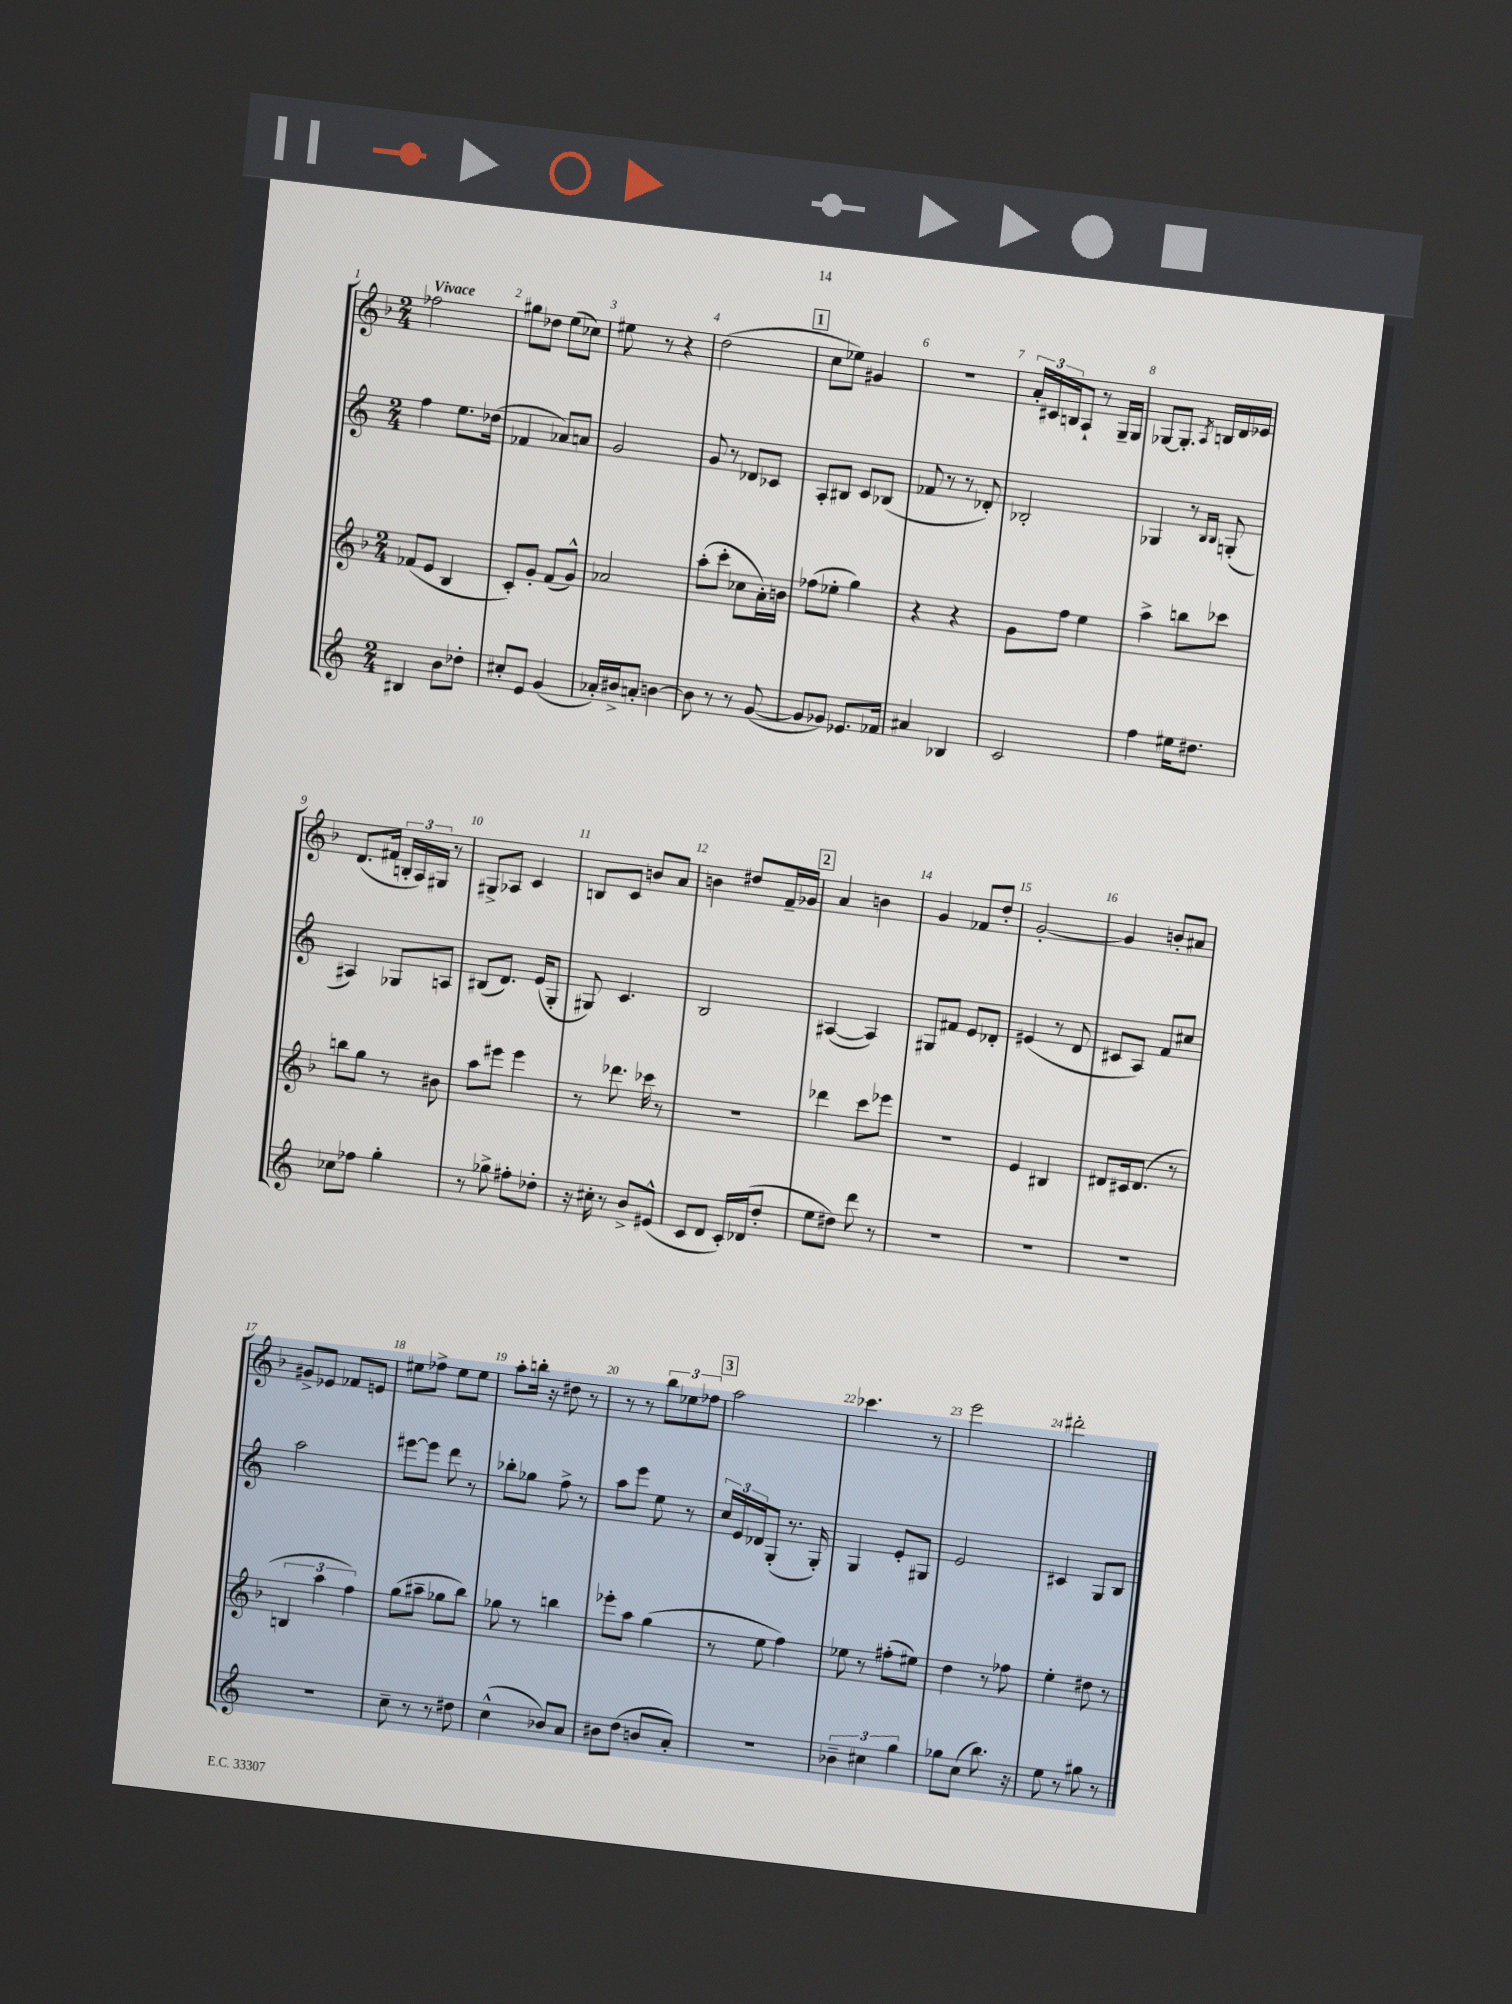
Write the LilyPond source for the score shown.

<<
\new StaffGroup <<
\new Staff = "s0" {
    \clef treble \key f \major \numericTimeSignature \time 2/4 \tempo "Vivace"
    fes''2 |
    gis''8 des''8 e''8( ces''8) |
    eis''8 r8 r4 |
    d''2( |
    \mark \markup { \box "1" } c''8 ees''8) gis'4 |
    R2 |
    \tuplet 3/2 { a'16-. cis'16 b16 } a8-! r8 g16-- g16 |
    ges8~ ges8.-. \acciaccatura { a8 } b16 d'16 ees'16 |
    d'8.( fis'16 \tuplet 3/2 { b16-. a16) gis16 } r8 |
    gis8-> aes8 c'4 |
    b8 c'8 b'8 a'8 |
    b'4 dis''8 f'16-- ges'16 |
    \mark \markup { \box "2" } a'4 b'4 |
    g'4 fes'8 d''8-. |
    g'2~-. |
    g'4 b'8-. ais'8 |
    gis'8-> ees'8 fes'8 e'8 |
    eis''8 fes''8-> eis''8 eis''8 |
    a''8-. b''16-. r16 dis''8 r8 |
    r8 r8 \tuplet 3/2 { bes''8 ees''8 fes''8 } |
    \mark \markup { \box "3" } a''2 |
    ces'''4. r8 |
    e'''2 |
    dis'''2-. \bar "|." |
}
\new Staff = "s1" {
    \clef treble \key c \major \numericTimeSignature \time 2/4
    f''4 e''8. des''16( |
    fes'4 aes'8) a'8 |
    g'2 |
    g'8 r8 des'8 ces'8 |
    \mark \markup { \box "1" } a8-. bis8 c'8 bes8( |
    fes'8 r8 r8 des'8-.) |
    bes2-. |
    ges4 r8 \grace { b16 b16 } g8-.( |
    ais4) ges8 a8 |
    bis8( d'8.) e'16( g8-. |
    gis8) c'4. |
    b2 |
    \mark \markup { \box "2" } ais4~( ais4) |
    gis8 fis'8 e'8 des'8-. |
    eis'4( r8 d'8 |
    cis'8 a8) f'8 cis''8 |
    a''2 |
    eis'''8~ eis'''8 d'''8 r8 |
    bes''8-. ges''8 f''8-> r8 |
    a''8 e'''8 e''8 r8 |
    \mark \markup { \box "3" } \tuplet 3/2 { c''16 e'16 des'16 } g8-.( r8. g16-.) |
    g4 e'8-. gis8 |
    e'2 |
    cis'4 g8 b8 \bar "|." |
}
\new Staff = "s2" {
    \clef treble \key f \major \numericTimeSignature \time 2/4
    fes'8( e'8 bes4 |
    c'8-.) g'8-. f'8( g'8-^) |
    aes'2 |
    a''8-.( c'''8-. ces''8 a'16-.) b'16 |
    \mark \markup { \box "1" } fes''8( ees''8-. g''4) |
    r4 r4 |
    g'8 f''8 e''4 |
    a''4-> b''8 ces'''8 |
    b''8 g''8 r8 bis'8 |
    a''8 eis'''8 eis'''4 |
    r8 des'''8. ces'''16 r8 |
    r2 |
    \mark \markup { \box "2" } des'''4 c'''8 ees'''8 |
    R2 |
    e'4 bis4 |
    dis'8 cis'16 dis'8.( r8 |
    \tuplet 3/2 { b4 a''4 f''4) } |
    g''8( ais''8-- ges''8 bes''8) |
    ges''8 r8 b''4 |
    ees'''8-. a''8 g''4( |
    \mark \markup { \box "3" } r8 e''8 f''4) |
    ees''8 r8 fis''8-.( eis''8) |
    d''4 r8 fes''8 |
    e''4-. dis''8 r8 \bar "|." |
}
\new Staff = "s3" {
    \clef treble \key c \major \numericTimeSignature \time 2/4
    bis4 b'8 des''8-. |
    cis''8-. e'8 g'4( |
    aes'16-.) bis'16-> a'8-. b'4~ |
    b'8 r8 r8 g'8~( |
    \mark \markup { \box "1" } g'8 ges'8) ees'8. fes'16 |
    ais'4 bes4 |
    c'2 |
    f''4 eis''16 dis''8. |
    ces''8 fes''8 g''4-. |
    r8 ges''8-> fis''8-. des''8-. |
    r16 cis''16-. r8 b'8-> eis'8-^( |
    c'8 d'8 c'16-.) des'16( d''8-. |
    \mark \markup { \box "2" } e''8 dis''8) d'''8 r8 |
    R2 |
    R2 |
    R2 |
    R2 |
    c''8-- r8 r8 dis''8 |
    c''4-^( bes'8) a'8 |
    bis'8 d''8( b'8 a'8-.) |
    \mark \markup { \box "3" } R2 |
    \tuplet 3/2 { bes'4-- cis''4 g''4 } |
    ges''8 c''8( b''8.) r16 |
    e''8 r8 gis''8 r8 \bar "|." |
}
>>
>>
\layout { \context { \Score \override BarNumber.break-visibility = ##(#f #t #t) barNumberVisibility = #all-bar-numbers-visible } }
